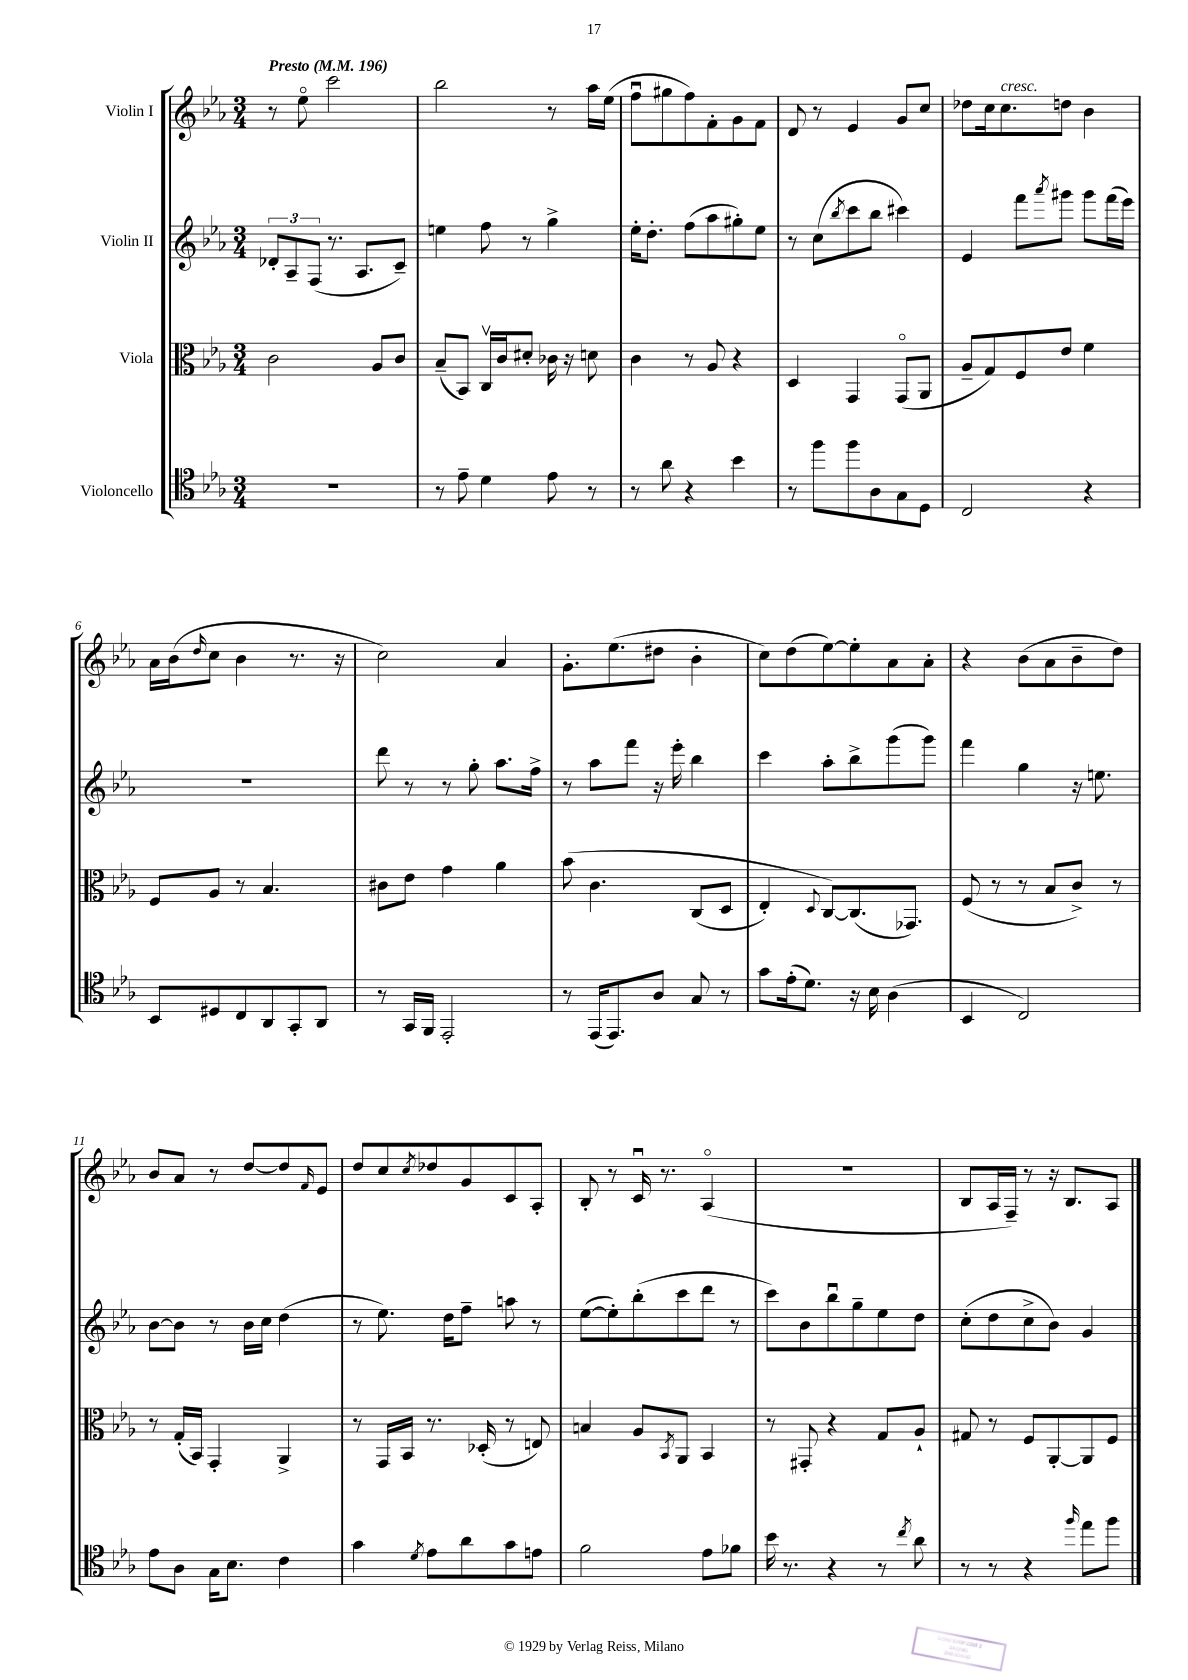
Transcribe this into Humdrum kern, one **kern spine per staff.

**kern	**kern	**kern	**kern
*staff4	*staff3	*staff2	*staff1
*clefC4	*clefC3	*clefG2	*clefG2
*k[b-e-a-]	*k[b-e-a-]	*k[b-e-a-]	*k[b-e-a-]
*M3/4	*M3/4	*M3/4	*M3/4
*MM196	*MM196	*MM196	*MM196
2.r	2c\	12d-'/L	8r
.	.	12A-~/	.
.	.	.	8ee-o\
.	.	(12F/J	.
.	.	8.r	2ccc\
.	.	8.A-/L	.
.	8A-/L	.	.
.	8c/J	8c~/J)	.
=	=	=	=
8r	(8B-~/L	4ee\	2bb-\
8e-~\	8BB-/J)	.	.
4d\	16Cv/LL	8ff\	.
.	16c/J	.	.
.	8d#'/J	8r	.
8e-\	16c-\	4gg^\	8r
.	16r	.	.
8r	8d\	.	16aa-\LL
.	.	.	(16ee-\JJ
=	=	=	=
8r	4c\	16ee-'\LK	8ffu\L
.	.	8.dd'\J	.
8a-\	.	.	8gg#\
4r	8r	(8ff\L	8ff\)
.	8A-/	8aa-\	8f'\
4b-\	4r	8gg#'\)	8g\
.	.	8ee-\J	8f\J
=	=	=	=
8r	4D/	8r	8d/
8ff\L	.	(8cc\L	8r
.	.	8qbb-/	.
8ff\	4GG/	8ccc\	4e-/
8A-\	.	8bb-\J	.
8G\	(8GGo/L	4ccc#\)	8g/L
8D\J	8AA-/J	.	8cc/J
=	=	=	=
2C/	8A-~/L	4e-/	8dd-\L
.	8G/)	.	16cc\k
.	.	.	8.cc\
.	8F/	8fff\L	.
.	.	8qaaa-/	.
.	8e-/J	8ggg#\J	8dd\J
4r	4f\	8ggg#\L	4b-\
.	.	(16fff\L	.
.	.	16eee-\JJ)	.
=	=	=	=
8BB-/L	8F/L	2.r	16a-\LL
.	.	.	(16b-\J
.	.	.	16qqdd/
8D#/	8A-/J	.	8cc\J
8C/	8r	.	4b-\
8AA-/	4.B-/	.	.
8GG'/	.	.	8.r
8AA-/J	.	.	.
.	.	.	16r
=	=	=	=
8r	8c#\L	8ddd\	2cc\)
16GG/LL	8e-\J	8r	.
16FF/JJ	.	.	.
2EE-'/	4g\	8r	.
.	.	8gg'\	.
.	4a-\	8.aa-\L	4a-/
.	.	16ff^\Jk	.
=	=	=	=
8r	&(8b-\	8r	8.g'\L
(16EE-/LK	4.c\	8aa-\L	.
8.EE-/)	.	.	(8.ee-\
.	.	8fff\J	.
8A-/J	.	16r	8dd#\J
.	.	16eee-'\	.
8G/	(8C/L	4bb-\	4b-'\
8r	8D/J	.	.
=	=	=	=
8g\L	4E-'/)	4ccc\	8cc\L)
(16e-'\k	.	.	(8dd\
8.d\J)	.	.	.
.	8qqD/	.	.
.	[8C/L&)	8aa-'\L	[8ee-\)
16r	(8.C/]	8bb-^\	8ee-'\]
16B-\	.	.	.
(4A-\	.	(8ggg\	8a-\
.	8.GG-/J)	.	.
.	.	8ggg\J)	8a-'\J
=	=	=	=
4BB-/	(8F/	4fff\	4r
.	8r	.	.
2C/)	8r	4gg\	(8b-\L
.	8B-/L	.	8a-\
.	8c^/J)	16r	8b-~\
.	.	8.ee\	.
.	8r	.	8dd\J)
=	=	=	=
8e-\L	8r	[8b-\L	8b-/L
8A-\J	(16G'/LL	8b-\]J	8a-/J
.	16BB-/JJ)	.	.
16G\LK	4GG'/	8r	8r
8.B-\J	.	.	.
.	.	16b-\LL	[8dd/L
.	.	16cc\JJ	.
4c\	4AA-^/	(4dd\	8dd/]
.	.	.	16qqf/
.	.	.	8e-/J
=	=	=	=
4g\	8r	8r	8dd/L
.	16GG/LL	8.ee-\)	8cc/
.	16BB-/JJ	.	.
8qd/	.	.	8qcc/
8e-\L	8.r	.	8dd-/
.	.	16dd\LK	.
8a-\	.	8ff~\J	8g/
.	(16D-'/	.	.
8g\	8r	8aa\	8c/
8e\J	8E/)	8r	8A-'/J
=	=	=	=
2f\	4B/	([8ee-\L	8B-'/
.	.	8ee-'\])	8r
.	8A-/L	(8bb-'\	16cu/
.	.	.	8.r
.	8qBB-/	.	.
.	8AA-/J	8ccc\	.
8e-\L	4BB-/	8ddd\J	(4A-o/
8f-\J	.	8r	.
=	=	=	=
16b-\	8r	8ccc\L)	2.r
8.r	.	.	.
.	8GG#'/	8b-\	.
4r	4r	8bb-u\	.
.	.	8gg~\	.
8r	8G/L	8ee-\	.
8qcc/	.	.	.
8a-\	8A-`/J	8dd\J	.
=	=	=	=
8r	8G#/	(8cc'\L	8B-/L
8r	8r	8dd\	16A-/L
.	.	.	16F~/JJ)
4r	8F/L	8cc^\	8r
.	[8AA-'/	8b-\J)	16r
.	.	.	8.B-/L
16qqff/	.	.	.
8ee-\L	8AA-/]	4g/	.
8ff\J	8F/J	.	8A-/J
==	==	==	==
*-	*-	*-	*-
